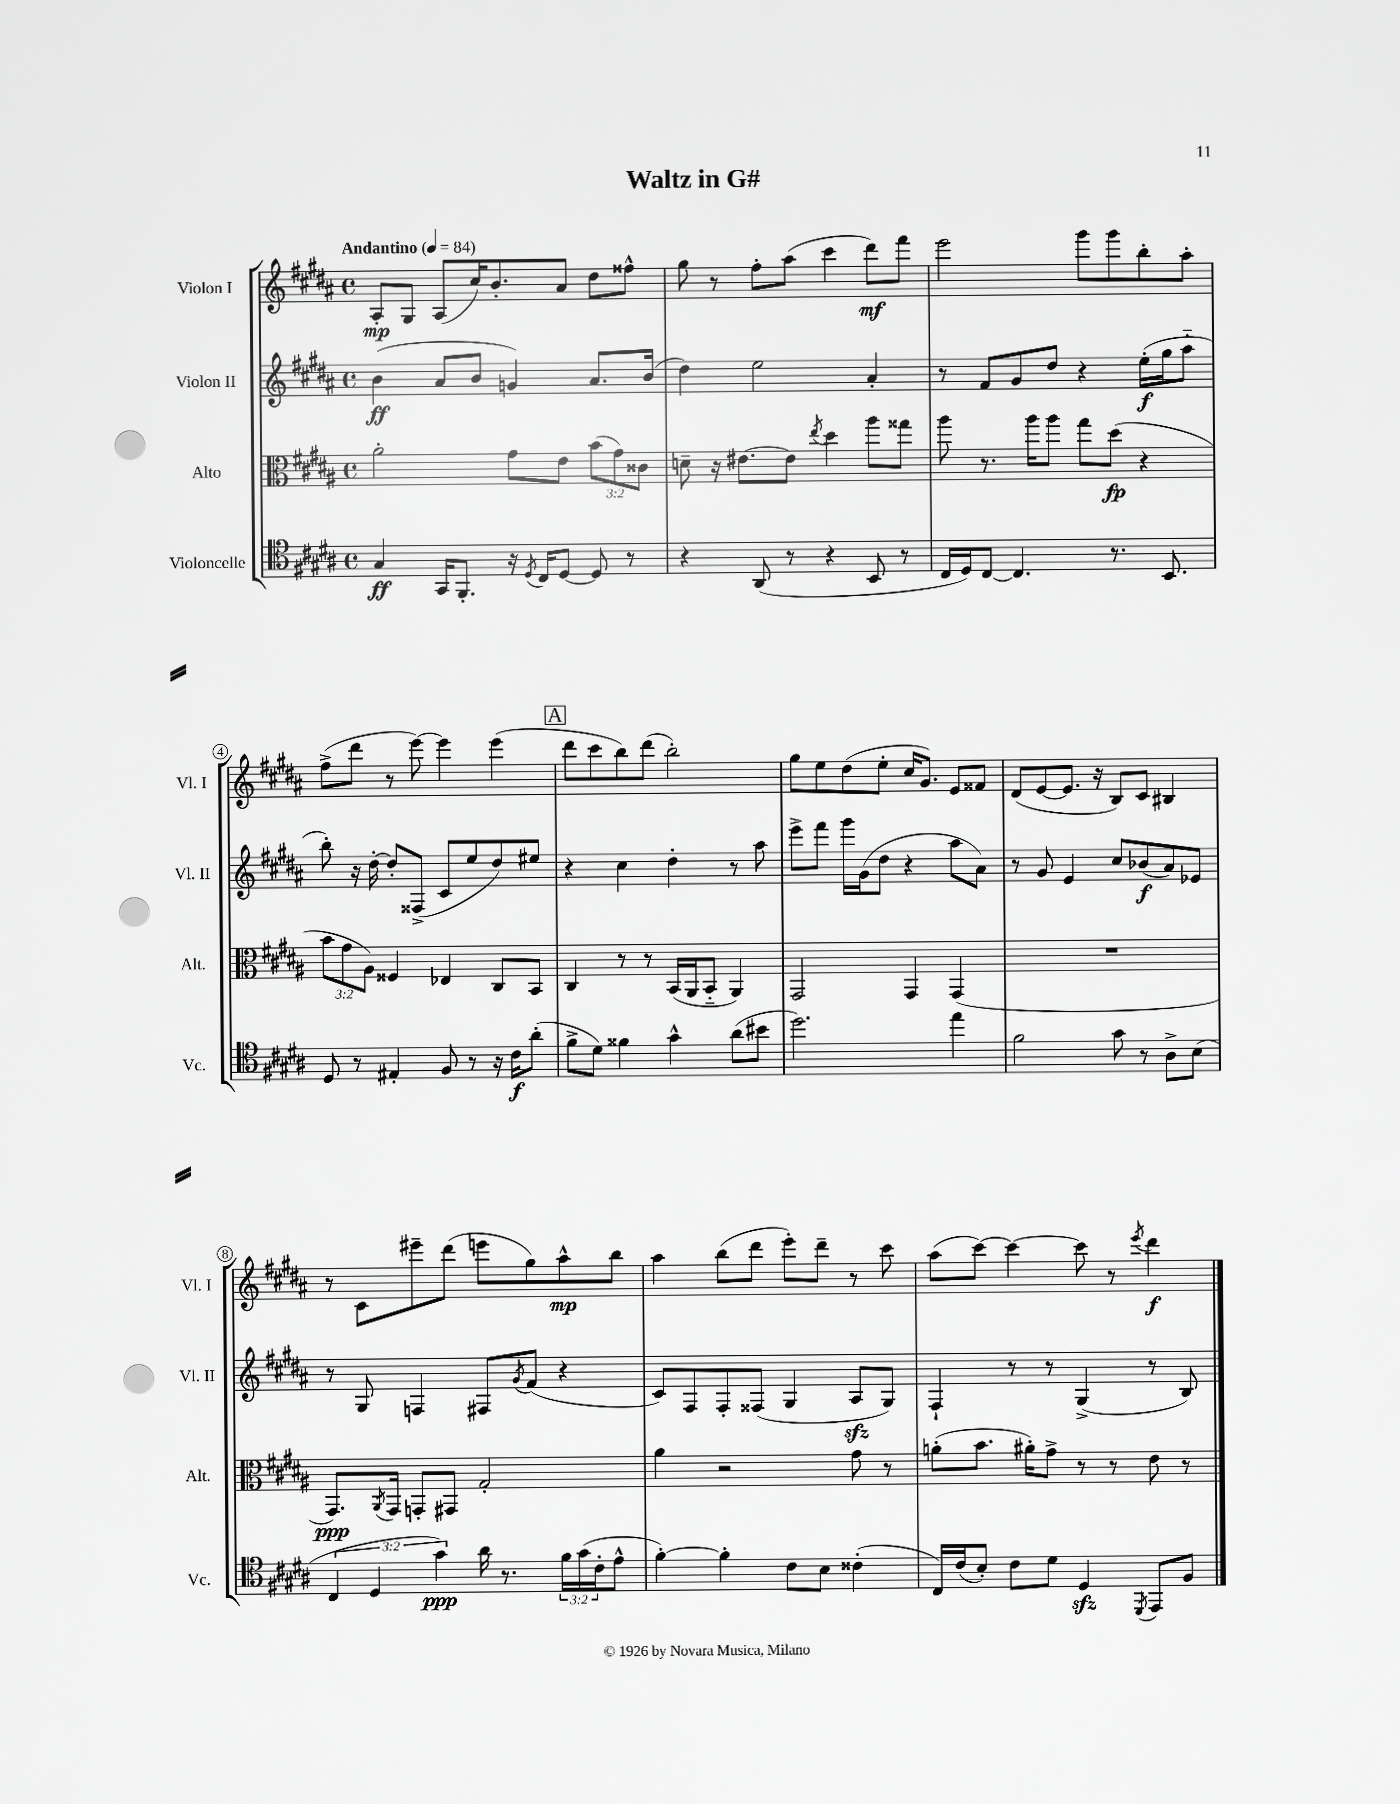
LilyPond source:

\header { title = "Waltz in G#" }
<<
\new StaffGroup <<
\new Staff = "s0" \with { instrumentName = "Violon I" shortInstrumentName = "Vl. I" } {
    \clef treble \key b \major \defaultTimeSignature \time 4/4 \tempo "Andantino" 4 = 84
    ais8-.\mp gis8 ais8( cis''16) b'8.-. ais'8 dis''8 fisis''8-^ |
    gis''8 r8 fis''8-. ais''8( cis'''4 dis'''8\mf) fis'''8 |
    e'''2 gis'''8 gis'''8 b''8-. ais''8-. |
    fis''8->( dis'''8 r8 e'''8~) e'''4 e'''4( |
    \mark \markup { \box "A" } dis'''8 cis'''8 b''8) dis'''8( b''2-.) |
    gis''8 e''8 dis''8( e''8-. cis''16 gis'8.) e'8 fisis'8 |
    dis'8( e'8~ e'8. r16 b8) cis'8 bis4 |
    r8 cis'8 eis'''8-- dis'''8( e'''8 gis''8) ais''8-^\mp b''8 |
    ais''4 b''8( dis'''8 e'''8-.) dis'''8-- r8 cis'''8 |
    ais''8( cis'''8~) cis'''4~ cis'''8 r8 \acciaccatura { e'''8 } dis'''4\f \bar "|." |
}
\new Staff = "s1" \with { instrumentName = "Violon II" shortInstrumentName = "Vl. II" } {
    \clef treble \key b \major \defaultTimeSignature \time 4/4
    b'4\ff( ais'8 b'8 g'4) ais'8. b'16( |
    dis''4) e''2 ais'4-. |
    r8 fis'8 gis'8 dis''8 r4 e''16-.\f( gis''16 ais''8-_ |
    b''8-.) r16 dis''16~-. dis''8-. fisis8->( cis'8 e''8 dis''8) eis''8 |
    \mark \markup { \box "A" } r4 cis''4 dis''4-. r8 ais''8 |
    e'''8-> fis'''8 gis'''16 gis'16( dis''8 r4 ais''8 ais'8) |
    r8 gis'8 e'4 cis''8 bes'8\f( ais'8) ees'8 |
    r8 gis8 f4 fis8 \acciaccatura { gis'8 } fis'8( r4 |
    cis'8) fis8 fis8-. fisis8( gis4 ais8\sfz gis8) |
    fis4-! r8 r8 gis4->( r8 b8) \bar "|." |
}
\new Staff = "s2" \with { instrumentName = "Alto" shortInstrumentName = "Alt." } {
    \clef alto \key b \major \defaultTimeSignature \time 4/4 \override Staff.TupletNumber.text = #tuplet-number::calc-fraction-text
    ais'2-. gis'8 e'8 \tuplet 3/2 { b'8( gis'8) cisis'8 } |
    d'8-- r16 eis'8.~ eis'8 \acciaccatura { e''8 } dis''4 ais''8 gisis''8 |
    ais''8 r8. ais''16 ais''8 gis''8 dis''8\fp( r4 |
    \tuplet 3/2 { b'8 gis'8 ais8) } fisis4 ees4 cis8 b,8 |
    \mark \markup { \box "A" } cis4 r8 r8 b,16( ais,16 b,8-_ ais,4) |
    gis,2 gis,4 gis,4( |
    R1 |
    gis,8.\ppp) \acciaccatura { ais,8 } gis,16 g,8-. gis,8 gis2-. |
    ais'4 r2 gis'8 r8 |
    a'8-.( b'8. ais'16-.) gis'8-> r8 r8 e'8 r8 \bar "|." |
}
\new Staff = "s3" \with { instrumentName = "Violoncelle" shortInstrumentName = "Vc." } {
    \clef tenor \key b \major \defaultTimeSignature \time 4/4 \override Staff.TupletNumber.text = #tuplet-number::calc-fraction-text
    gis4\ff gis,16 fis,8.-. r16 \acciaccatura { dis8 } cis16 dis8~ dis8 r8 |
    r4 ais,8( r8 r4 b,8 r8 |
    cis16 dis16) cis8~ cis4. r8. b,8. |
    dis8 r8 eis4-. fis8 r8 r16 cis'16\f ais'8-.( |
    \mark \markup { \box "A" } fis'8-> dis'8) fisis'4 gis'4-^ ais'8( bis'8 |
    dis''2.) e''4 |
    fis'2 gis'8 r8 ais8-> b8( |
    \tuplet 3/2 { cis4 dis4 gis'4\ppp) } ais'16 r8. \tuplet 3/2 { fis'16 gis'16( cis'16-. } e'8-^ |
    fis'4~-.) fis'4-. cis'8 b8 cisis'4-.( |
    cis16) cis'16( b8-.) cis'8 dis'8 dis4\sfz \acciaccatura { dis,8 } e,8 fis8 \bar "|." |
}
>>
>>
\layout { \context { \Score \override BarNumber.stencil = #(make-stencil-circler 0.1 0.3 ly:text-interface::print) } }
